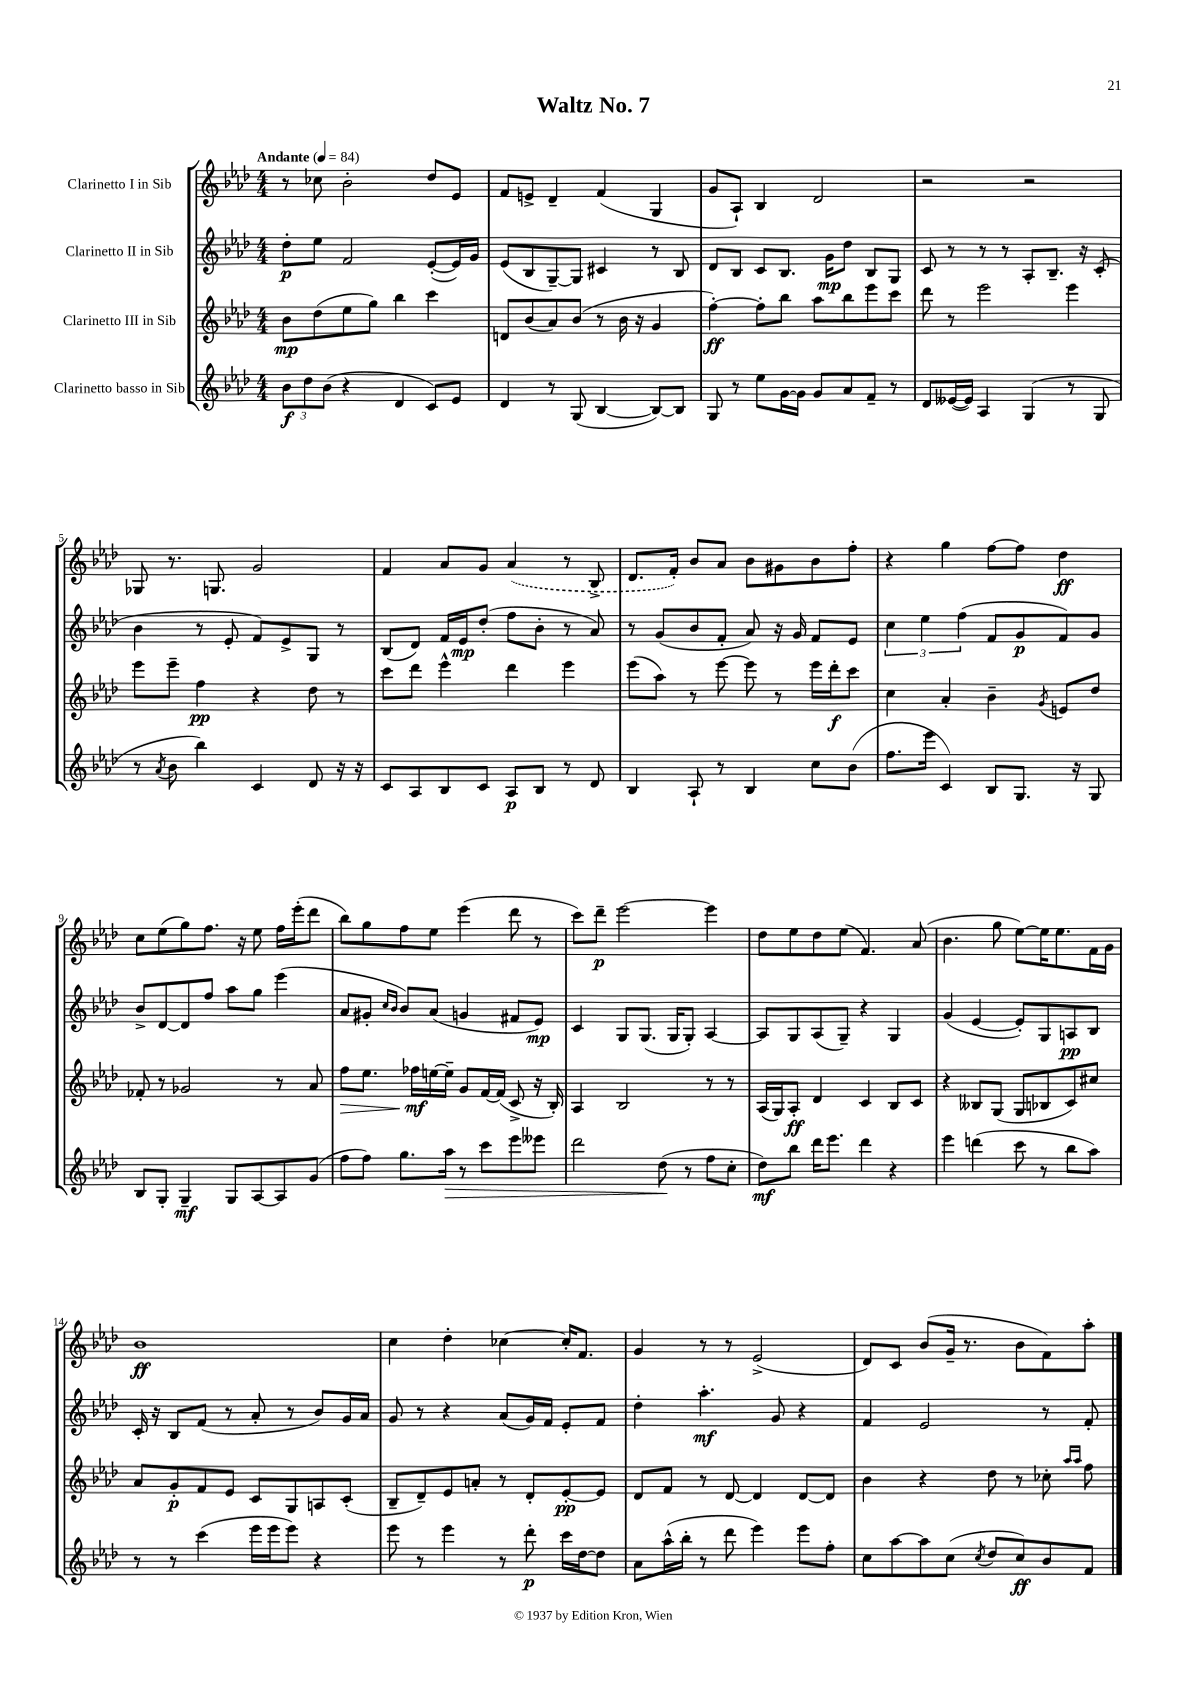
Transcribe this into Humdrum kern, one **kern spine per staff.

**kern	**kern	**kern	**kern
*staff4	*staff3	*staff2	*staff1
*clefG2	*clefG2	*clefG2	*clefG2
*k[b-e-a-d-]	*k[b-e-a-d-]	*k[b-e-a-d-]	*k[b-e-a-d-]
*M4/4	*M4/4	*M4/4	*M4/4
*MM84	*MM84	*MM84	*MM84
12b-	8b-	8dd-'	8r
12dd-	.	.	.
.	(8dd-	8ee-	8cc-
(12b-	.	.	.
4r	8ee-	2f	2b-'
.	8gg)	.	.
4d-	4bb-	.	.
8c)	4ccc	([8e-'	8dd-
8e-	.	16e-])	8e-
.	.	16g	.
=	=	=	=
4d-	8d	(8e-	8f
.	(8b-	8B-	8e^
8r	8a-)	[8G~)	4d-~
(8G	(8b-	8G]	.
[4B-	8r	4c#	(4f
.	16b-	.	.
.	16r	.	.
8B-_)	4g	8r	4G
8B-]	.	8B-	.
=	=	=	=
8G	[4ff')	8d-	8g
8r	.	8B-	8A-`)
8ee-	8ff']	8c	4B-
[16g	8bb-	8.B-	.
16g]	.	.	.
8g	8aa-	.	2d-
.	.	16g	.
8a-	8bb-	8dd-	.
8f~	8eee-	8B-	.
8r	8ccc	8G	.
=	=	=	=
8d-	8ddd-	8c	2r
([16e--	8r	8r	.
16e--])	.	.	.
4A-	2eee-	8r	.
.	.	8r	.
(4G	.	8A-'	2r
.	.	8.B-~	.
8r	4eee-	.	.
.	.	16r	.
8G	.	(8c'	.
=	=	=	=
8r	8eee-	4b-	8G-
8qa-	.	.	.
8b-	8eee-~	.	8.r
4bb-)	4ff	8r	.
.	.	.	8.G
.	.	8e-'	.
4c	4r	8f)	2g
.	.	8e-^	.
8d-	8dd-	8G	.
16r	8r	8r	.
16r	.	.	.
=	=	=	=
8c	8ccc	(8B-	4f
8A-	8ddd-	8d-)	.
8B-	4eee-^^	16f	8a-
.	.	16e-	.
8c	.	(8dd-'	8g
8A-	4ddd-	8ff	(4a-
8B-	.	8b-'	.
8r	4eee-	8r	8r
8d-	.	8a-)	8B-^
=	=	=	=
4B-	(8eee-	8r	8.d-
.	8aa-)	(8g	.
.	.	.	16f')
8A-`	8r	8b-	8b-
8r	[8eee-	8f'	8a-
4B-	8eee-]	8a-)	8b-
.	8r	16r	8g#
.	.	16g	.
8cc	16eee-	8f	8b-
.	16ddd-'	.	.
(8b-	8ccc	8e-	8ff'
=	=	=	=
8.ff	4cc	6cc	4r
.	.	6ee-	.
16eee-	.	.	.
4c)	4a-'	.	4gg
.	.	(6ff	.
8B-	4b-~	8f	[8ff
8.G	.	8g	8ff]
.	8qg	.	.
.	8e	8f)	4dd-
16r	.	.	.
8G	8dd-	8g	.
=	=	=	=
8B-	8f-'	8b-^	8cc
8G'	8r	[8d-	(8ee-
4G~	2g-	8d-]	8gg)
.	.	8ff	8.ff
8G	.	8aa-	.
.	.	.	16r
[8A-	.	8gg	8ee-
8A-]	8r	(4eee-	16ff
.	.	.	(16eee-'
(8g	8a-	.	8ddd-
=	=	=	=
8ff	8ff	8a-	8bb-)
8ff)	8.ee-	8g#'	8gg
.	.	16qqcc	.
.	.	16qqb-	.
8.gg	.	8b-)	8ff
.	16ff-	.	.
.	[16ee	(8a-	8ee-
16aa-	16ee~]	.	.
8r	8g	4g	(4eee-
8ccc	[16f	.	.
.	(16f]	.	.
8eee-	8c^	8f#	8ddd-
8eee--	16r	8e-)	8r
.	16B-')	.	.
=	=	=	=
2ddd-	4A-	4c	8ccc)
.	.	.	8ddd-~
.	2B-	8G	[2eee-
.	.	(8.G	.
(8dd-	.	.	.
.	.	16G	.
8r	.	8G')	.
8ff	8r	[4A-	4eee-]
8cc'	8r	.	.
=	=	=	=
8dd-)	(16A-	8A-]	8dd-
.	16G)	.	.
8bb-	8A-'	8G	8ee-
16ddd-	4d-	(8A-	8dd-
8.eee-	.	.	.
.	.	8G~)	(8ee-
4ddd-	4c	4r	4.f)
4r	8B-	4G	.
.	8c	.	(8a-
=	=	=	=
4eee-	4r	(4g	4.b-
(4ddd	8B--	[4e-	.
.	(8G	.	8gg
8ccc	8G	8e-'])	[8ee-)
8r	8B-	8G	16ee-]
.	.	.	8.ee-
8bb-	8c)	8A	.
8aa-)	8cc#	8B-	16f
.	.	.	16g
=	=	=	=
8r	8a-	16c'	1b-
.	.	16r	.
8r	8g'	8B-	.
(4ccc	8f	(8f	.
.	8e-	8r	.
16eee-	8c	8a-'	.
16eee-	.	.	.
8eee-)	8G	8r	.
4r	8A	8b-)	.
.	(8c'	16g	.
.	.	16a-	.
=	=	=	=
8eee-	8B-~	8g	4cc
8r	8d-~)	8r	.
4eee-	8e-	4r	4dd-'
.	8a'	.	.
8r	8r	(8a-	[4cc-
8ddd-'	8d-'	16g)	.
.	.	16f	.
16ccc	[8e-'	8e-'	16cc-']
[16dd-	.	.	8.f
8dd-]	8e-]	8f	.
=	=	=	=
8a-	8d-	4dd-'	4g
(16aa-^^	8f	.	.
16bb-'	.	.	.
8r	8r	4.aa-'	8r
8ddd-	[8d-	.	8r
4eee-)	4d-]	.	(2e-^
.	.	8g	.
8eee-	[8d-	4r	.
8ff'	8d-]	.	.
=	=	=	=
8cc	4b-	4f	8d-)
[8aa-	.	.	8c
8aa-]	4r	2e-	(8b-
(8cc	.	.	16g~
.	.	.	8.r
8qcc	.	.	.
8dd-	8dd-	.	.
8cc)	8r	.	8b-
8b-	8cc-'	8r	8f)
.	16qqaa-	.	.
.	16qqaa-	.	.
8f	8ff	8f'	8aa-'
==	==	==	==
*-	*-	*-	*-
